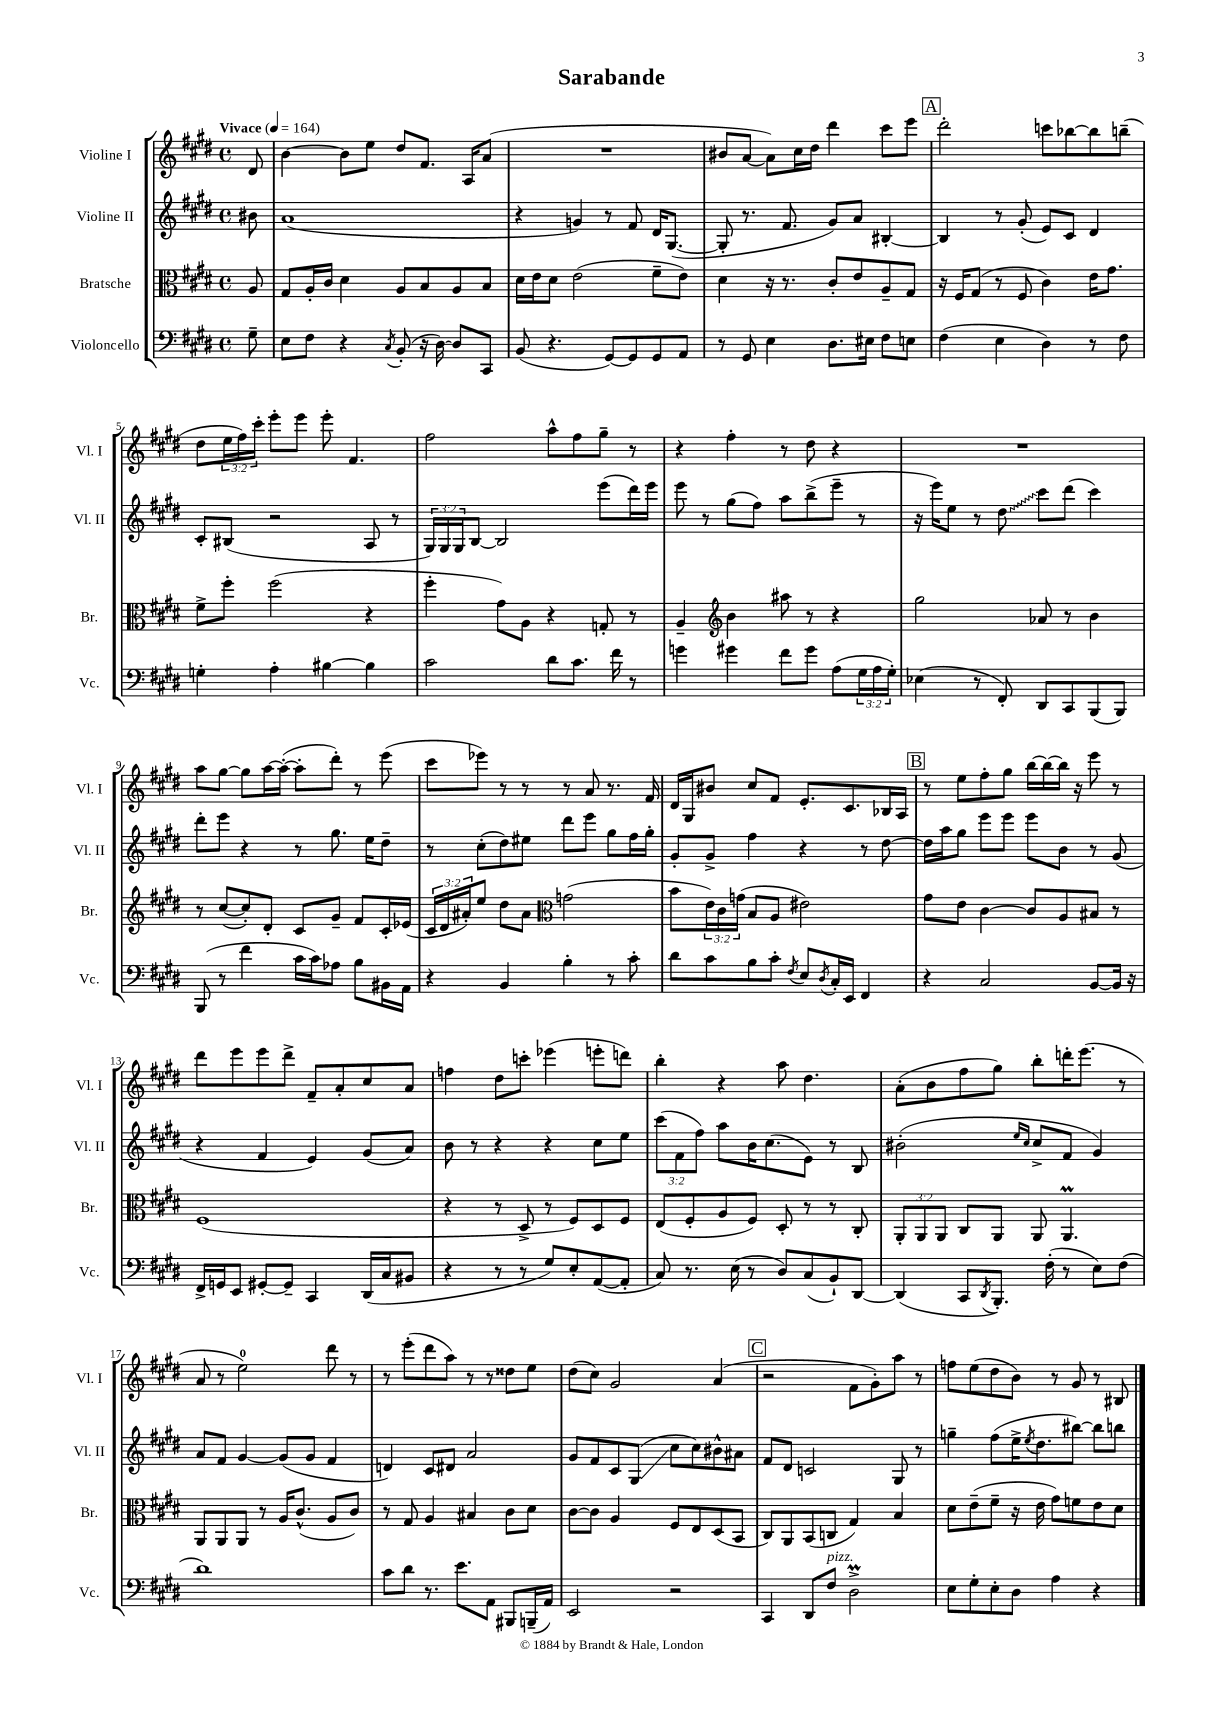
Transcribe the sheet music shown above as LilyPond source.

\header { title = "Sarabande" }
<<
\new StaffGroup <<
\new Staff = "s0" \with { instrumentName = "Violine I" shortInstrumentName = "Vl. I" } {
    \clef treble \key e \major \defaultTimeSignature \time 4/4 \override Staff.TupletNumber.text = #tuplet-number::calc-fraction-text \partial 8 \tempo "Vivace" 4 = 164
    dis'8 |
    b'4~ b'8 e''8 dis''8 fis'8. a16 a'8( |
    R1 |
    bis'8 a'8~ a'8) cis''16 dis''16 dis'''4 cis'''8 e'''8 |
    \mark \markup { \box "A" } dis'''2-. c'''8 bes''8~ bes''8 b''8--( |
    dis''8 \tuplet 3/2 { e''16 fis''16) cis'''16-. } e'''8-. e'''8 e'''8-. fis'4. |
    fis''2 a''8-^ fis''8 gis''8-- r8 |
    r4 fis''4-. r8 dis''8 r4 |
    R1 |
    a''8 gis''8~ gis''8 a''16~ a''16~-.( a''8-. dis'''8-.) r8 e'''8( |
    cis'''8 ees'''8) r8 r8 r8 a'8 r8. fis'16 |
    dis'16 gis16 bis'8 cis''8 fis'8 e'8.-. cis'8. bes16 a16 |
    \mark \markup { \box "B" } r8 e''8 fis''8-. gis''8 b''16~ b''16~ b''16 r16 e'''8 r8 |
    dis'''8 e'''8 e'''8 dis'''8-> fis'8-- a'8-. cis''8 a'8 |
    f''4 dis''8 c'''8-. ees'''4( e'''8-. d'''8) |
    b''4-. r4 a''8 dis''4. |
    a'8-.( b'8 fis''8 gis''8) b''8-. d'''16-. e'''8.( r8 |
    a'8 r8 e''2-0) dis'''8 r8 |
    r8 e'''8-.( dis'''8 a''8) r8 r8 disis''8 e''8 |
    dis''8( cis''8) gis'2 a'4( |
    \mark \markup { \box "C" } r2 fis'8 gis'8-.) a''8 r8 |
    f''8 e''8( dis''8 b'8) r8 gis'8 r8 bis8 \bar "|." |
}
\new Staff = "s1" \with { instrumentName = "Violine II" shortInstrumentName = "Vl. II" } {
    \clef treble \key e \major \defaultTimeSignature \time 4/4 \override Staff.TupletNumber.text = #tuplet-number::calc-fraction-text \partial 8
    bis'8 |
    a'1( |
    r4 g'4) r8 fis'8 dis'16 gis8.~( |
    gis8-. r8. fis'8. gis'8) a'8 bis4~-. |
    \mark \markup { \box "A" } bis4 r8 gis'8-.( e'8) cis'8 dis'4 |
    cis'8-. bis8( r2 a8 r8 |
    \tuplet 3/2 { gis16) gis16 gis16 } b8~ b2 e'''8( dis'''16) e'''16 |
    e'''8 r8 gis''8( fis''8) a''8 b''8->( e'''8-- r8 |
    r16 e'''16) e''8 r8 \once \override Glissando.style = #'zigzag dis''8\glissando cis'''8 dis'''8( cis'''4) |
    dis'''8-. e'''8 r4 r8 gis''8. e''16 dis''8-- |
    r8 cis''8-.( dis''8) eis''8 dis'''8 e'''8 gis''8 fis''16 gis''16-. |
    gis'8-. gis'8-> fis''4 r4 r8 dis''8~ |
    \mark \markup { \box "B" } dis''16 a''16 gis''8 e'''8 e'''8 e'''8 b'8 r8 gis'8( |
    r4 fis'4 e'4) gis'8( a'8) |
    b'8 r8 r4 r4 cis''8 e''8 |
    \tuplet 3/2 { cis'''8( fis'8 fis''8) } a''8 b'16 cis''8.( e'8) r8 b8 |
    bis'2-.( \grace { e''16 cis''16 } cis''8-> fis'8 gis'4) |
    a'8 fis'8 gis'4~ gis'8( gis'8 fis'4 |
    d'4) cis'8 dis'8 a'2 |
    gis'8 fis'8 cis'8 gis8\glissando( cis''8 cis''8) bis'8-^ ais'8 |
    \mark \markup { \box "C" } fis'8 dis'8 c'2 gis8 r8 |
    g''4-- fis''8( e''16-> \acciaccatura { e''8 } dis''8. bis''8~) bis''8 b''8 \bar "|." |
}
\new Staff = "s2" \with { instrumentName = "Bratsche" shortInstrumentName = "Br." } {
    \clef alto \key e \major \defaultTimeSignature \time 4/4 \override Staff.TupletNumber.text = #tuplet-number::calc-fraction-text \partial 8
    a8 |
    gis8 a16-. cis'16 dis'4 a8 b8 a8 b8 |
    dis'16 e'16 dis'8 e'2( fis'8-- e'8) |
    dis'4 r16 r8. cis'8-. e'8 a8-- gis8 |
    \mark \markup { \box "A" } r16 fis16 gis8( r8 fis8 cis'4) e'16 gis'8. |
    fis'8-> fis''8-. fis''2( r4 |
    fis''4-. gis'8) a8 r4 g8-. r8 |
    a4-- \clef treble b'4 ais''8 r8 r4 |
    gis''2 aes'8 r8 b'4 |
    r8 cis''8~( cis''8-.) dis'8-. cis'8 gis'8-- fis'8 cis'16-. ees'16( |
    \tuplet 3/2 { cis'16 dis'16 ais'16-.) } e''8 dis''8 ais'8 \clef alto g'2( |
    b'8 \tuplet 3/2 { e'16) cis'16 g'16( } b8 a8 eis'2) |
    \mark \markup { \box "B" } gis'8 e'8 cis'4~ cis'8 a8 bis8 r8 |
    fis1( |
    r4 r8 dis8-> r8 fis8) dis8 fis8 |
    e8( fis8-. a8 fis8) dis8-. r8 r8 cis8-. |
    \tuplet 3/2 { a,8-. a,8 a,8 } cis8 a,8 a,8 a,4.\prall |
    a,8 a,8 a,8 r8 a16 cis'8.-^( a8 cis'8) |
    r8 gis8 a4 bis4 cis'8 dis'8 |
    cis'8~ cis'8 a4 fis8 e8 dis8( b,8 |
    \mark \markup { \box "C" } cis8) a,8 b,8( c8 gis4) b4 |
    dis'8 e'8--( fis'8-- r16 e'16 gis'8) f'8 e'8 dis'8 \bar "|." |
}
\new Staff = "s3" \with { instrumentName = "Violoncello" shortInstrumentName = "Vc." } {
    \clef bass \key e \major \defaultTimeSignature \time 4/4 \override Staff.TupletNumber.text = #tuplet-number::calc-fraction-text \partial 8
    gis8-- |
    e8 fis8 r4 \acciaccatura { cis8 } b,8-.( r16 dis16~) dis8 cis,8 |
    b,8( r4. gis,8~) gis,8 gis,8 a,8 |
    r8 gis,8 e4 dis8. eis16 fis8 e8 |
    \mark \markup { \box "A" } fis4( e4 dis4) r8 fis8 |
    g4-. a4-. bis4~ bis4 |
    cis'2 dis'8 cis'8. fis'16 r8 |
    g'4 gis'4 fis'8 gis'8 a8( \tuplet 3/2 { gis16 a16 gis16-.) } |
    ees4( r8 fis,8-.) dis,8 cis,8 b,,8( b,,8) |
    b,,8( r8 fis'4 cis'16 cis'16) aes8 b8 bis,16 a,16 |
    r4 b,4 b4-. r8 cis'8-. |
    dis'8 cis'8 b8 cis'8-. \acciaccatura { fis8 } e8 \acciaccatura { dis8 } cis16-. e,16 fis,4 |
    \mark \markup { \box "B" } r4 cis2 b,8~ b,16 r16 |
    fis,16-> g,16 e,8 gis,8~-. gis,8-- cis,4 dis,16( cis16 bis,8 |
    r4 r8 r8 gis8) e8-. a,8~( a,8-. |
    cis8) r8. e16( r8 dis8) cis8( b,8-!) dis,8~ |
    dis,4( cis,8 \acciaccatura { dis,8 } b,,8.-.) fis16-.( r8 e8) fis8( |
    dis'1) |
    cis'8 dis'8 r8. e'8. a,8 bis,,8 b,,16--( a,16) |
    e,2 r2 |
    \mark \markup { \box "C" } cis,4 dis,8 fis8^\markup { \italic "pizz." } dis2->\prall |
    e8 gis8-. e8-. dis8 a4 r4 \bar "|." |
}
>>
>>
